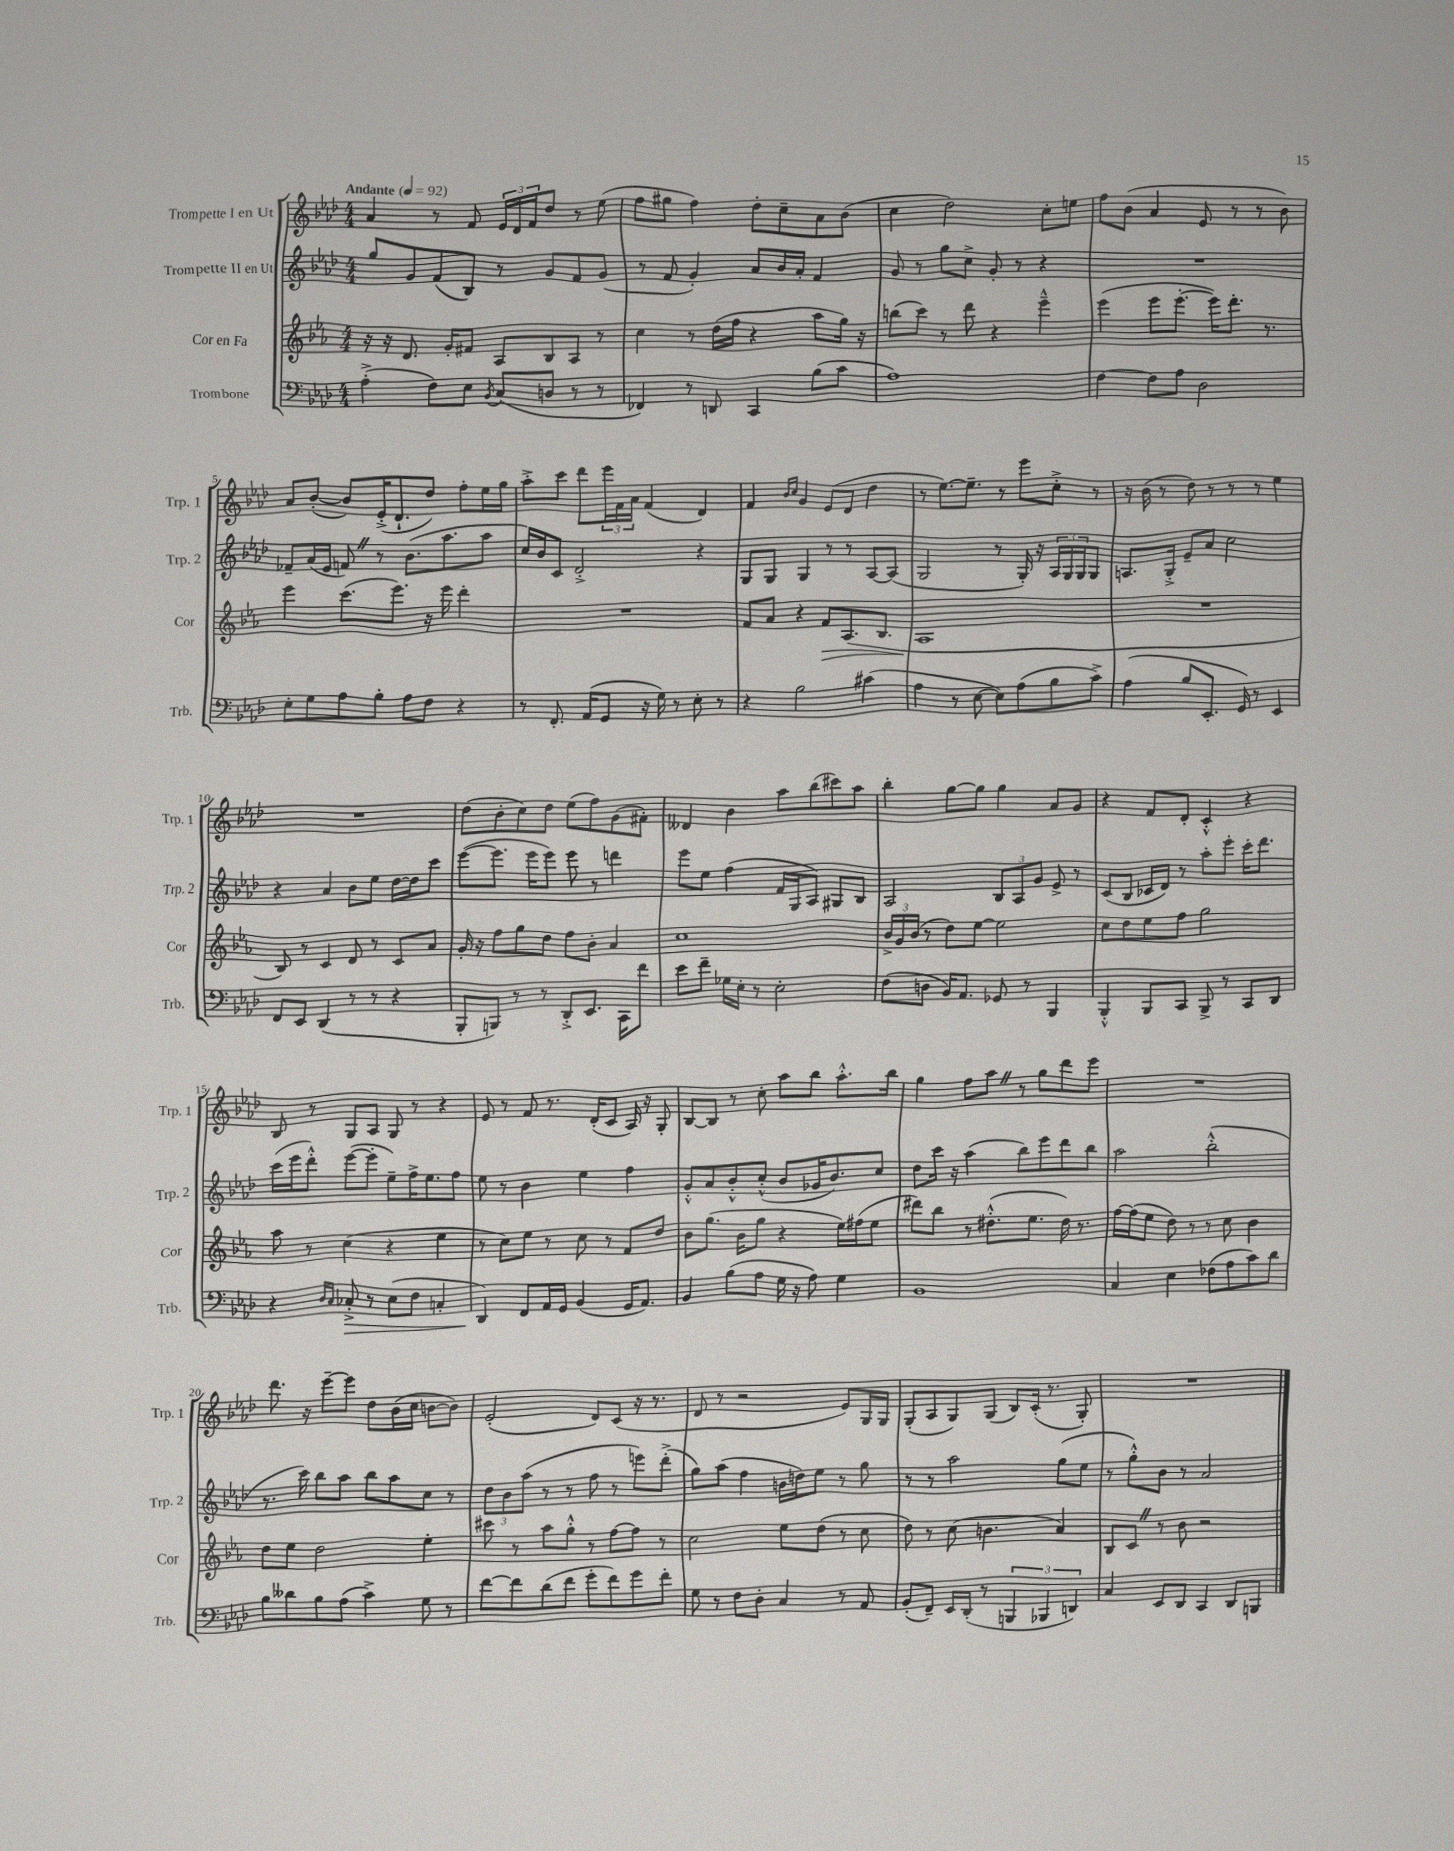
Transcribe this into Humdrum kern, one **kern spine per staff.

**kern	**dynam	**kern	**dynam	**kern	**kern
*part4	*part4	*part3	*part3	*part2	*part1
*staff4	*staff4	*staff3	*staff3	*staff2	*staff1
*I"Trombone	*	*I"Cor en Fa	*	*I"Trompette II en Ut	*I"Trompette I en Ut
*I'Trb.	*	*I'Cor	*	*I'Trp. 2	*I'Trp. 1
*clefF4	*	*clefG2	*	*clefG2	*clefG2
*k[b-e-a-d-]	*	*k[b-e-a-]	*	*k[b-e-a-d-]	*k[b-e-a-d-]
*M4/4	*	*M4/4	*	*M4/4	*M4/4
*MM92	*	*MM92	*	*MM92	*MM92
=1	=1	=1	=1	=1	=1
!	!	!	!	!	!LO:TX:a:B:t=Andante
(4A-'^\	.	16r	.	8gg/L	4a-/
.	.	16r	.	.	.
.	.	8.d/	.	8g/	.
8F\L)	.	.	.	(8f/	8r
.	.	16g'/KL	.	.	.
8E-\J	.	8f#X/J	.	8B-/J)	8f/
8qBB-/	.	.	.	.	.
(8C/L	.	8A-/L	.	8r	24e-/LL
.	.	.	.	.	24d-/
.	.	.	.	.	24f/J
8Dn/J	.	8B-/	.	8g/L	8dd-/J
8r	.	8A-/J	.	8f/	8r
8r	.	8r	.	(8g/J	(8ee-\
=2	=2	=2	=2	=2	=2
4FF-X/)	.	4cc\	.	8r	8ff\L
.	.	.	.	8f/	8gg#X\J
8r	.	8r	.	4g'/)	4ff\)
8DDn/	.	(16dd\LL	.	.	.
.	.	16ff\JJ	.	.	.
4CC/	.	4r	.	8a-/L	8dd-'\L
.	.	.	.	16b-/L	8cc~\
.	.	.	.	16a-'/JJ	.
(8B-\L	.	8aa-\L	.	4f/	8a-\
8c\J	.	16gg\Jk)	.	.	(8b-\J
.	.	16r	.	.	.
=3	=3	=3	=3	=3	=3
1A-)	.	(8bbn\L	.	8g/	4cc\
.	.	8ccc\J)	.	8r	.
.	.	8r	.	8gg\L	2dd-\)
.	.	8ddd\	.	8cc^\J	.
.	.	4r	.	8g'/	.
.	.	.	.	8r	.
.	.	4eee-~^^\	.	4r	8cc'\L
.	.	.	.	.	8een\J
=4	=4	=4	=4	=4	=4
[4F\	.	(4eee-\	.	1r	8ff\L
.	.	.	.	.	(8b-\J
8F\L]	.	8eee-\L	.	.	4a-/
8A-\J	.	[8.eee-'\J	.	.	.
2D-\	.	.	.	.	8e-/
.	.	16eee-\KL])	.	.	.
.	.	8.ddd'\J	.	.	8r
.	.	.	.	.	8r
.	.	8.r	.	.	.
.	.	.	.	.	8b-\)
!!LO:LB:g=z
=5	=5	=5	=5	=5	=5
8E-'\L	.	4eee-\	.	8f-X~/L	8a-/L
8G\	.	.	.	(16a-/L	([8b-'/J
.	.	.	.	16e-/JJ	.
8A-\	.	(8.ccc\L	.	8fnZ/)	8b-/L])
8B-'\J	.	.	.	8r	(16e-'^/K
.	.	8.eee-\J)	.	.	8.d-`/
8A-\L	.	.	.	(8.b-\L	.
8F\J	.	16r	.	.	8dd-/J)
.	.	16eee-\	.	8.aa-\	.
4r	.	4ddd'\	.	.	8ff'\L
.	.	.	.	8aa-\J	16ee-\L
.	.	.	.	.	16gg\JJ
=6	=6	=6	=6	=6	=6
8r	.	1r	.	16cc/LL)	8aa-'^\L
.	.	.	.	16b-/J	.
8.FF'/	.	.	.	8c/J	8ccc\J
.	.	.	.	2d-'^/	8ddd-\L
(16AA-/KL	.	.	.	.	.
8GG/J	.	.	.	.	24eee-\L
.	.	.	.	.	24f\
.	.	.	.	.	24a-\JJ
16r	.	.	.	.	(4f/
16G\)	.	.	.	.	.
8r	.	.	.	.	.
8E-'\	.	.	.	4r	4d-/)
8r	.	.	.	.	.
=7	=7	=7	=7	=7	=7
4r	.	8f/L	.	8G/L	4f/
.	.	8a-/J	.	8G/J	.
.	.	.	.	.	16qqb-/LL
.	.	.	.	.	16qqcc/JJ
2B-\	.	4r	.	4G/	4g/
!	!	!	!LO:HP:b	!	!
.	.	8f/L	>	8r	(8e-/L
.	.	(8.A-/	.	8r	8d-/J
(4c#X\	.	.	.	[8A-/L	4dd-\
.	.	8.B-/J	.	.	.
.	.	.	.	(8A-/J]	.
=8	=8	=8	=8	=8	=8
4A-\	.	1A-	.	2G/	8r
.	.	.	.	.	[8.ee-\L)
8r	.	.	.	.	.
.	.	.	.	.	8.ee-~\J]
[8E-\	.	.	.	.	.
8E-\L])	.	.	.	8r	8r
(8A-\	.	.	.	16G'/)	8eee-\L
.	.	.	.	16r	.
8B-\	.	.	.	24A-/LL	8cc'^\J
.	.	.	.	24G/	.
.	.	.	.	24G/J	.
8c^\J)	.	.	.	8G/J	8r
.	.	.	]	.	.
=9	=9	=9	=9	=9	=9
(4A-\	.	1r	.	8.An/L	16r
.	.	.	.	.	(16b-\
.	.	.	.	.	8r
.	.	.	.	16G'^/Jk	.
8B-/L	.	.	.	8e-~/L	8dd-\)
8.EE-'/J	.	.	.	8a-/J	8r
.	.	.	.	2cc\	8r
16GG/)	.	.	.	.	.
8r	.	.	.	.	8r
4EE-/	.	.	.	.	4ee-\
!!LO:LB:g=z
=10	=10	=10	=10	=10	=10
8FF/L	.	8B-/)	.	4r	1r
8EE-/J	.	8r	.	.	.
(4DD-/	.	4c/	.	4a-/	.
8r	.	8d/	.	8b-\L	.
8r	.	8r	.	8ee-\J	.
4r	.	8c/L	.	[16dd-\LL	.
.	.	.	.	16dd-\J]	.
.	.	8a-/J	.	8ccc\J	.
=11	=11	=11	=11	=11	=11
8BBB-'/L	.	16g'/	.	([8eee-\L	(8dd-\L
.	.	16r	.	.	.
8BBBn/J)	.	8ff\L	.	8.eee-\J]	8b-'\
8r	.	8gg\	.	.	8cc\)
.	.	.	.	16eee-\KL	.
8r	.	8dd\J	.	8eee-\J)	8dd-\J
8DD-'^/L	.	8ff\L	.	8eee-\	(8ee-\L
8.EE-/J	.	8b-'\J	.	8r	8ff\)
.	.	4a-/	.	4dddn\	(8g\
16CC\KL	.	.	.	.	.
8f\J	.	.	.	.	8f#X'\J)
=12	=12	=12	=12	=12	=12
8e-\L	.	1cc	.	8eee-\L	4d--X/
8f~\J	.	.	.	8ee-\J	.
16G-X\LL	.	.	.	(4ff\	4b-\
16E-'\JJ	.	.	.	.	.
8r	.	.	.	.	.
2E-'\	.	.	.	16f/LL	8aa-\L
.	.	.	.	16G/J	.
.	.	.	.	8A-/J)	(8bb-\
.	.	.	.	8G#X/L	8ccc#X\)
.	.	.	.	8B-/J	8aa-\J
=13	=13	=13	=13	=13	=13
(8F\L	.	24b-^/LL	.	2A-/	4bb-'\
.	.	24g/	.	.	.
.	.	(24b-/JJ	.	.	.
8Dn\J	.	8r	.	.	.
16BB-/KL)	.	8dd\L)	.	.	[8gg\L
8.AA-/J	.	.	.	.	.
.	.	[8ee-\J	.	.	8gg\J]
8GG-X/	.	2ee-\]	.	12B-/L	4gg\
.	.	.	.	12A-/	.
8r	.	.	.	.	.
.	.	.	.	12g/J	.
4BBB-/	.	.	.	8e-^/	8a-/L
.	.	.	.	8r	8g/J
=14	=14	=14	=14	=14	=14
4BBB-'^^/	.	8cc\L	.	(8c/L	4r
.	.	8dd\	.	8B-/J	.
8BBB-/L	.	8ee-\	.	16c-X/LL	8f/L
.	.	.	.	16d-/JJ)	.
8CC/J	.	8ff\J	.	8r	8d-'/J
8BBB-^/	.	2gg\	.	8aa-'\L	4c'^^/
8r	.	.	.	8eee-'\J	.
8CC/L	.	.	.	16ccc'\KL	4r
.	.	.	.	8.ddd-\J	.
8DD-/J	.	.	.	.	.
!!LO:LB:g=z
=15	=15	=15	=15	=15	=15
4r	.	8aa-\	.	(16ccc\LL	8B-/
.	.	.	.	16eee-\J	.
.	.	8r	.	8ddd-'^^\J)	8r
16qqD-/LL	.	.	.	.	.
16qqC/JJ	.	.	.	.	.
!	!LO:HP:b	!	!	!	!
8C-X'^/	>	(4cc\	.	([8eee-\L	8G/L
8r	.	.	.	8eee-'\J]	8A-/J
(8E-\L	.	4r	.	8ee-~\L)	8G/
8F\J	.	.	.	16ff^\K	8r
.	.	.	.	8.ee-\	.
4Cn'/	.	4ee-\	.	.	4r
.	.	.	.	8ff\J	.
=16	=16	=16	=16	=16	=16
4DD-/)	.	8r	.	8ee-\	8e-/
.	.	8cc\L)	.	8r	8r
8FF/L	]	8ee-\J	.	4b-\	8f/
16AA-/L	.	8r	.	.	8.r
16GG/JJ	.	.	.	.	.
(4BB-/	.	8cc\	.	4ee-\	.
.	.	.	.	.	(16d-'/KL
.	.	8r	.	.	8c/J
16GG/KL	.	8f/L	.	4ff\	16A-/)
8.AA-/J)	.	.	.	.	16r
.	.	8dd/J	.	.	8G'/
=17	=17	=17	=17	=17	=17
4BB-/	.	8b-\L	.	8g'^^/L	[8B-/L
.	.	(8.gg\J	.	8a-/	8B-/J]
(8B-\L	.	.	.	8b-'^^/	8r
.	.	16b-\KL	.	.	.
8A-\J	.	8gg\J	.	(8cc'^^/J	8cc'\
16G\	.	4r	.	8b-/L	8aa-\L
16r	.	.	.	.	.
8A-\)	.	.	.	16g-X/K	8bb-\J
.	.	.	.	8.b-/)	.
4G\	.	16ee-\LL)	.	.	8.aa-'^^\L
.	.	(16ff#X\J	.	.	.
.	.	8ee-\J	.	8cc/J	.
.	.	.	.	.	16bb-\Jk
=18	=18	=18	=18	=18	=18
1BB-	.	8ddd#X\L)	.	8dd-\L	4gg\
.	.	8bb-\J	.	16ccc\Jk	.
.	.	.	.	16r	.
.	.	8r	.	(4aa-\	8ff\L
.	.	(8.dd#X'^^\L	.	.	8aa-Z\J
.	.	.	.	8bb-\L)	8r
.	.	8.ee-\J	.	.	.
.	.	.	.	8eee-\	8gg\L
.	.	16dd#\)	.	8ddd-\	8ddd-\
.	.	8.r	.	.	.
.	.	.	.	8bb-\J	8eee-\J
=19	=19	=19	=19	=19	=19
4C/	.	[16ff\LL	.	2aa-\	1r
.	.	(16ff\J]	.	.	.
.	.	8ee-\J	.	.	.
4E-\	.	8dd\)	.	.	.
.	.	8r	.	.	.
(8F-X\L	.	8r	.	(2bb-'^^\	.
8A-\	.	8cc\	.	.	.
8c\)	.	4b-\	.	.	.
8d-\J	.	.	.	.	.
!!LO:LB:g=z
=20	=20	=20	=20	=20	=20
8B-\L	.	8dd\L	.	8.r	8.ddd-\
8d--X\	.	8ee-\J	.	.	.
.	.	.	.	16ccc\)	16r
8B-\	.	2dd\	.	8bb-\L	[8eee-~\L
(8A-\J	.	.	.	8aa-\J	8eee-\J]
4c^\)	.	.	.	8bb-\L	8dd-\L
.	.	.	.	8aa-\	(16b-\L
.	.	.	.	.	16cc\JJ
8G\	.	4ee-'\	.	8cc\J	[8bn\L
8r	.	.	.	8r	8b\J])
=21	=21	=21	=21	=21	=21
[8f\L	.	8ccc#X\	.	12dd-\L	(2e-'/
.	.	.	.	12b-\	.
8f\]	.	8r	.	.	.
.	.	.	.	(12aa-\J	.
(8d-\	.	8aa-\L	.	8r	.
8f\J	.	8gg'^^\J	.	8r	.
8g'\L	.	8r	.	8ff\	8d-/L)
8f\)	.	[8ff\L	.	8r	(8c/J
8g\	.	8ff\J]	.	8eeen\L)	16r
.	.	.	.	.	8.r
8f'\J	.	8r	.	(8ddd-'^\J	.
=22	=22	=22	=22	=22	=22
8G\	.	2cc\	.	8gg\L)	8d-/
8r	.	.	.	(8aa-\J	8r
8F\L	.	.	.	4ff\	2r
8D-'\J	.	.	.	.	.
4C/	.	8ee-\L	.	16bn\LL	.
.	.	.	.	16ddn\J)	.
.	.	(8dd\J	.	8ee-\J	.
8r	.	8r	.	8r	8e-/L)
8AA-/	.	8cc\	.	8gg\	16G/L
.	.	.	.	.	16G/JJ
=23	=23	=23	=23	=23	=23
(8BB-'/L	.	8dd\)	.	8r	(8G'/L
8FF~/J)	.	8r	.	8r	8A-/
16EE-/LL	.	(8cc\	.	2aa-\	8G/)
(16DD-'/JJ	.	.	.	.	.
8r	.	4.bn\	.	.	(8G/J
6BBBn/	.	.	.	.	8B-/L)
.	.	.	.	.	(16c'/Jk
6BBB-X/	.	.	.	.	.
.	.	.	.	.	8.r
.	.	4a-/)	.	(8gg\L	.
6DDn/)	.	.	.	.	.
.	.	.	.	8ee-\J	8G'/)
=24	=24	=24	=24	=24	=24
4C/	.	8B-/L	.	8r	1r
.	.	8cZ/J	.	8gg'^^\L)	.
8EE-/L	.	8r	.	8b-\J	.
8DD-/J	.	8b-\	.	8r	.
4CC/	.	2r	.	2a-/	.
8DD-/L	.	.	.	.	.
8BBBn/J	.	.	.	.	.
==	==	==	==	==	==
*-	*-	*-	*-	*-	*-
